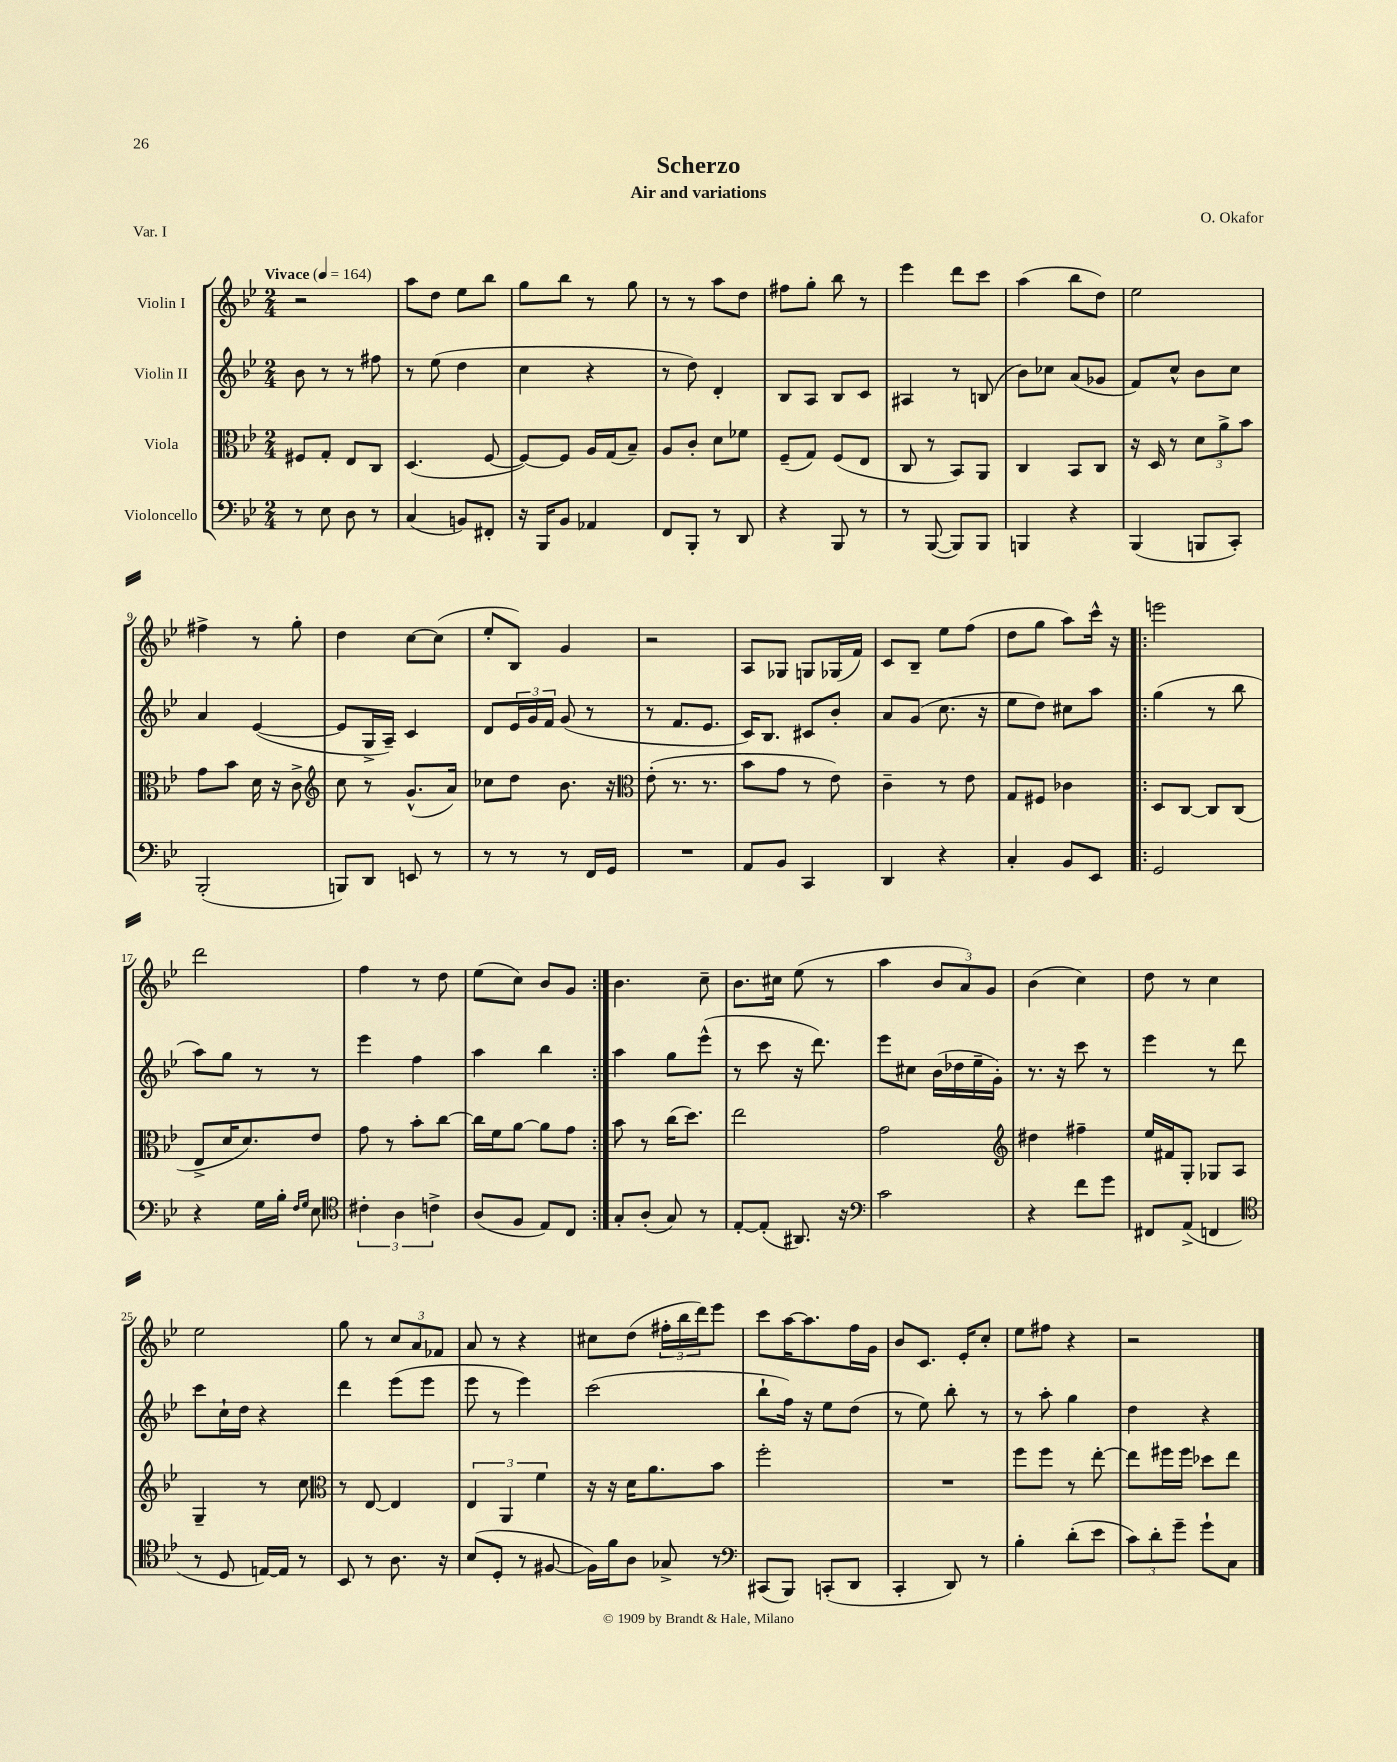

**kern	**kern	**kern	**kern
*part4	*part3	*part2	*part1
*staff4	*staff3	*staff2	*staff1
*I"Violoncello	*I"Viola	*I"Violin II	*I"Violin I
*clefF4	*clefC3	*clefG2	*clefG2
*k[b-e-]	*k[b-e-]	*k[b-e-]	*k[b-e-]
*M2/4	*M2/4	*M2/4	*M2/4
*MM164	*MM164	*MM164	*MM164
=1	=1	=1	=1
!	!	!	!LO:TX:a:B:t=Vivace
8r	8F#X/L	8b-\	2r
8E-\	8G'/J	8r	.
8D\	8E-/L	8r	.
8r	8C/J	8ff#X\	.
=2	=2	=2	=2
(4C/	(4.D/	8r	8aa\L
.	.	(8ee-\	8dd\J
8BBn/L)	.	4dd\	8ee-\L
8FF#X'/J	[8F/	.	8bb-\J
=3	=3	=3	=3
16r	8F/L_)	4cc\	8gg\L
16BBB-/KL	.	.	.
8BB-/J	8F/J]	.	8bb-\J
4AA-X/	16A/LL	4r	8r
.	(16G/J	.	.
.	8B-~/J)	.	8gg\
=4	=4	=4	=4
8FF/L	8A/L	8r	8r
8BBB-'/J	8c'/J	8dd\)	8r
8r	8d\L	4d'/	8aa\L
8DD/	8f-X\J	.	8dd\J
=5	=5	=5	=5
4r	(8F~/L	8B-/L	8ff#X\L
.	8G/J)	8A/J	8gg'\J
8BBB-/	(8F/L	8B-/L	8bb-\
8r	8E-/J	8c/J	8r
=6	=6	=6	=6
8r	8C/	4A#X/	4eee-\
([8BBB-/	8r	.	.
8BBB-/L])	8BB-/L)	8r	8ddd\L
8BBB-/J	8AA/J	(8Bn/	8ccc\J
=7	=7	=7	=7
4BBBn/	4C/	8b-\L)	(4aa\
.	.	8cc-X\J	.
4r	8BB-/L	(8a/L	8bb-\L
.	8C/J	8g-X/J	8dd\J)
=8	=8	=8	=8
(4BBB-/	16r	8f/L)	2ee-\
.	16D/	.	.
.	8r	8cc^^/J	.
8BBBn/L	12d\L	8b-\L	.
.	12a^\	.	.
8CC'/J)	.	8cc\J	.
.	12b-\J	.	.
!!LO:LB:g=z
=9	=9	=9	=9
(2BBB-'/	8g\L	4a/	4ff#X^\
.	8b-\J	.	.
.	16d\	([4e-/	8r
.	16r	.	.
.	8c^\	.	8gg'\
=10	=10	=10	=10
*	*clefG2	*	*
8BBBn/L)	8cc\	8e-/L]	4dd\
8DD/J	8r	16G^/L	.
.	.	16A~/JJ)	.
8EEn/	(8.g^^/L	4c/	[8cc\L
8r	.	.	(8cc\J]
.	16a/Jk)	.	.
=11	=11	=11	=11
8r	8cc-X\L	8d/L	8ee-'/L
8r	8dd\J	24e-/L	8B-/J)
.	.	24g/	.
.	.	24f/JJ	.
8r	8.b-\	(8g/	4g/
16FF/LL	.	8r	.
16GG/JJ	16r	.	.
=12	=12	=12	=12
*	*clefC3	*	*
2r	(8e-'\	8r	2r
.	8.r	8.f/L	.
.	8.r	8.e-/J	.
=13	=13	=13	=13
8AA/L	8b-\L	16c/KL)	8A/L
.	.	8.B-/J	.
8BB-/J	8g\J	.	8G-X/J
4CC/	8r	8c#X/L	8Gn/L
.	8e-\)	8b-'/J	(16G-X/L
.	.	.	16f/JJ)
=14	=14	=14	=14
4DD/	4c~\	8a/L	8c/L
.	.	(8g/J	8B-~/J
4r	8r	8.cc\	8ee-\L
.	8e-\	.	(8ff\J
.	.	16r	.
=15	=15	=15	=15
4C'/	8G/L	8ee-\L	8dd\L
.	8F#X/J	8dd\J)	8gg\J
8BB-/L	4c-X\	8cc#X\L	8aa\L)
8EE-/J	.	8aa\J	16ccc^^\Jk
.	.	.	16r
=16!|:	=16!|:	=16!|:	=16!|:
2GG/	8D/L	(4gg\	2eeen\
.	[8C/J	.	.
.	8C/L]	8r	.
.	(8C/J	8bb-\	.
!!LO:LB:g=z
=17	=17	=17	=17
4r	8E-^/L	8aa\L)	2ddd\
.	16d/K	8gg\J	.
.	8.d/)	.	.
16G\LL	.	8r	.
16B-'\JJ	.	.	.
16qqF/LL	.	.	.
16qqG/JJ	.	.	.
8E-\	8e-/J	8r	.
=18	=18	=18	=18
*clefC4	*	*	*
6c#X'\	8g\	4eee-\	4ff\
.	8r	.	.
6A\	.	.	.
.	8b-'\L	4ff\	8r
6cn^\	.	.	.
.	[8cc\J	.	8dd\
=19	=19	=19	=19
(8A/L	16cc\LL]	4aa\	(8ee-\L
.	16f\J	.	.
8F/J	[8a\J	.	8cc\J)
8E-/L)	8a\L]	4bb-\	8b-/L
8C/J	8g\J	.	8g/J
=20:|!	=20:|!	=20:|!	=20:|!
8G'/L	8b-\	4aa\	4.b-\
(8A'/J	8r	.	.
8G/)	(16cc\KL	8gg\L	.
.	8.dd\J)	.	.
8r	.	(8eee-^^\J	8cc~\
=21	=21	=21	=21
[8E-'/L	2ee-\	8r	8.b-\L
(8E-'/J]	.	8ccc\	.
.	.	.	16cc#X\Jk
8.AA#X/)	.	16r	(8ee-\
.	.	8.ddd\)	.
.	.	.	8r
16r	.	.	.
=22	=22	=22	=22
*clefF4	*	*	*
2c\	2g\	8eee-\L	4aa\
.	.	8cc#X\J	.
.	.	(16b-\LL	12b-/L
.	.	16dd-X\	.
.	.	.	12a/)
.	.	16ee-~\	.
.	.	.	12g/J
.	.	16g'\JJ)	.
=23	=23	=23	=23
*	*clefG2	*	*
4r	4dd#X\	8.r	(4b-\
.	.	16r	.
8f\L	4ff#X~\	8ccc\	4cc\)
8g\J	.	8r	.
=24	=24	=24	=24
8FF#X/L	16ee-/LL	4eee-\	8dd\
.	16f#X/J	.	.
(8AA^/J	8G'/J	.	8r
4FFn/	8G-X/L	8r	4cc\
.	8A/J	8ddd\	.
!!LO:LB:g=z
=25	=25	=25	=25
*clefC4	*	*	*
8r	4G~/	8ccc\L	2ee-\
8D/	.	16cc`\L	.
.	.	16dd\JJ	.
[16En/LL)	8r	4r	.
16E/JJ]	.	.	.
8r	8cc\	.	.
=26	=26	=26	=26
*	*clefC3	*	*
8BB-/	8r	4ddd\	8gg\
8r	[8E-/	.	8r
8.A\	4E-/]	(8eee-\L	12cc/L
.	.	.	12a/
.	.	8eee-\J	.
.	.	.	12f-X/J
16r	.	.	.
=27	=27	=27	=27
(8B-/L	6E-/	8eee-\	8a/
8D'/J	.	8r	8r
.	6AA/	.	.
8r	.	4eee-\)	4r
.	6f\	.	.
[8F#X/	.	.	.
=28	=28	=28	=28
16F#\LL])	16r	(2ccc\	8cc#X\L
16f\J	16r	.	.
8A\J	16d\KL	.	(8dd\J
.	8.a\	.	.
8G-X^/	.	.	24ff#X'\LL
.	.	.	24bb-\
.	.	.	24ddd\J)
8r	8b-\J	.	8eee-\J
=29	=29	=29	=29
*clefF4	*	*	*
(8CC#X/L	2ff'\	8bb-`\L	8ccc\L
8BBB-/J)	.	16ff\Jk)	[16aa\K
.	.	16r	8.aa\]
(8CCn'/L	.	8ee-\L	.
8DD/J	.	(8dd\J	16ff\L
.	.	.	16g\JJ
=30	=30	=30	=30
4CC'/	2r	8r	8b-/L
.	.	8ee-\)	8.c/J
8DD/)	.	8bb-'\	.
.	.	.	16e-'/KL
8r	.	8r	8cc'/J
=31	=31	=31	=31
4B-'\	8ff\L	8r	8ee-\L
.	8ff\J	8aa'\	8ff#X\J
(8d'\L	8r	4gg\	4r
8e-\J	[8ee-'\	.	.
=32	=32	=32	=32
12c\L)	8ee-\L]	4dd\	2r
12d'\	.	.	.
.	16ff#X\L	.	.
12g~\J	.	.	.
.	16ff#\JJ	.	.
8g`\L	8dd-X\L	4r	.
8C\J	8ee-\J	.	.
==	==	==	==
*-	*-	*-	*-
